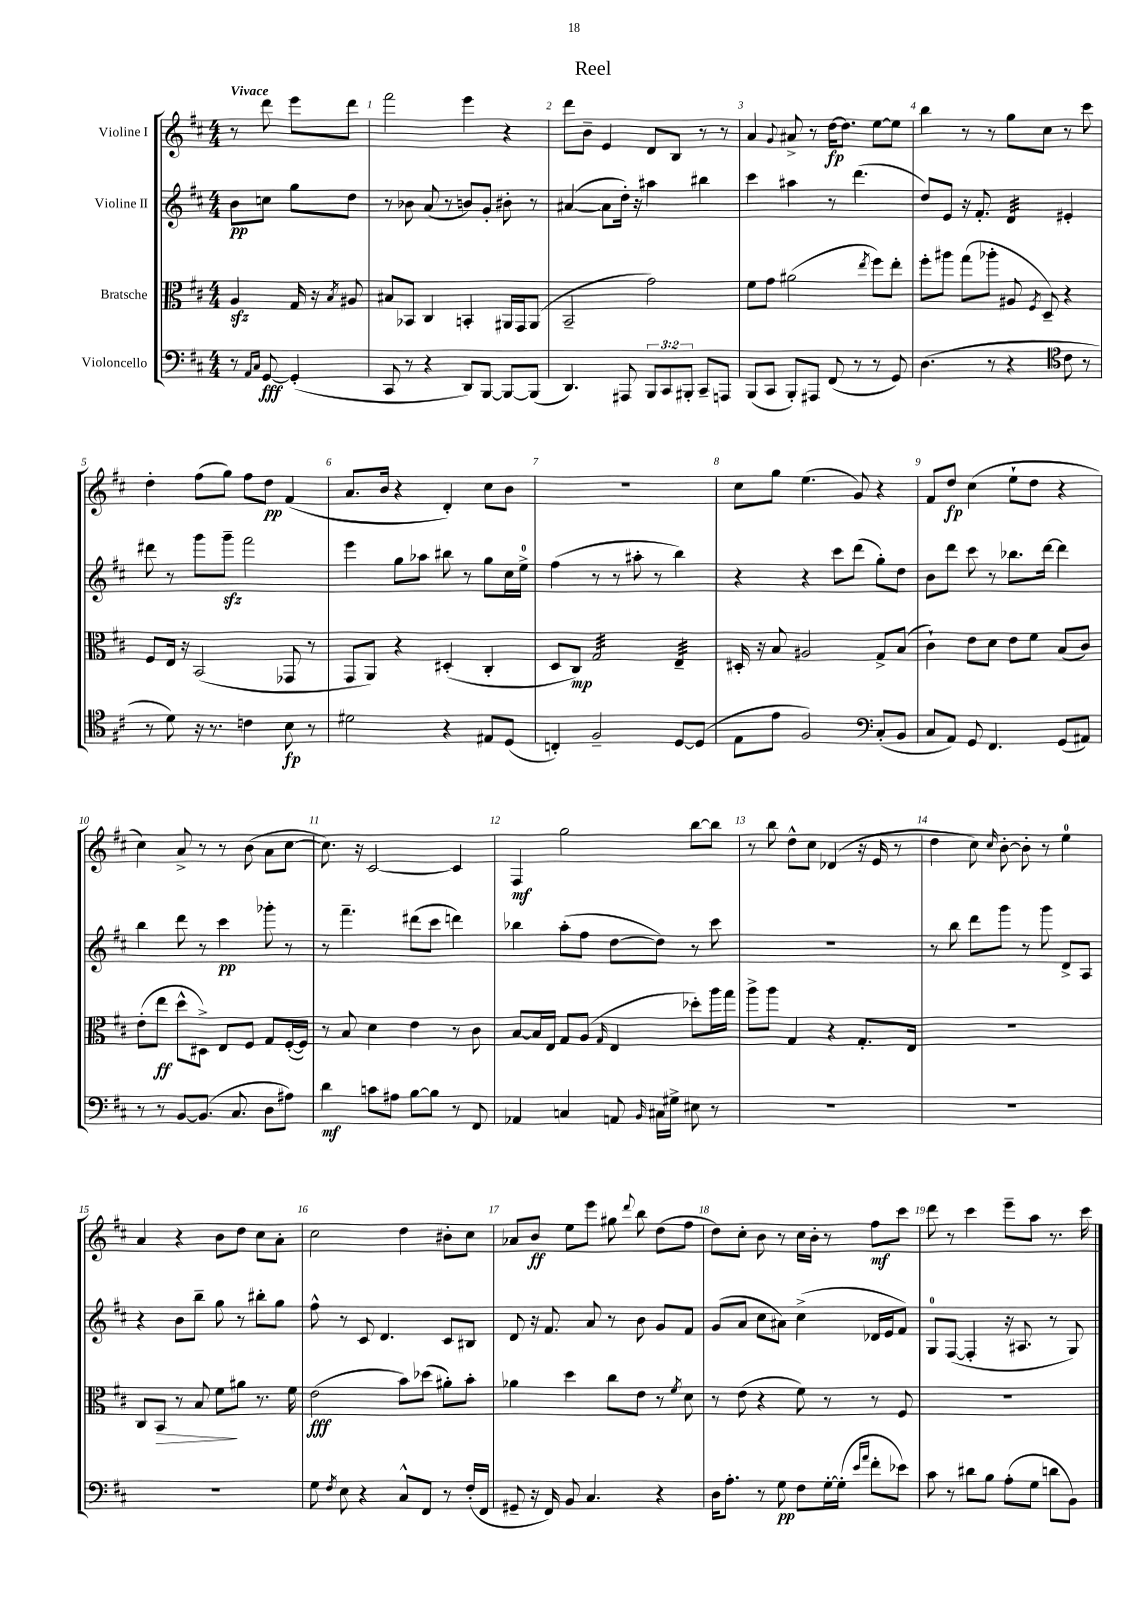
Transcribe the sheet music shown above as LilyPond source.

\header { title = "Reel" }
<<
\new StaffGroup <<
\new Staff = "s0" \with { instrumentName = "Violine I" } {
    \clef treble \key d \major \numericTimeSignature \time 4/4 \partial 2 \tempo "Vivace"
    \autoBeamOff r8 d'''8 e'''8[ d'''8] |
    fis'''2 e'''4 r4 |
    d'''8[ b'8]-- e'4 d'8[ b8] r8 r8 |
    a'4 \appoggiatura { g'8 } ais'8-> r8 d''16[~\fp d''8.] e''8[~ e''8] |
    b''4 r8 r8 g''8[ cis''8] r8 cis'''8 |
    d''4-. fis''8[( g''8]) fis''8[ d''8]\pp fis'4( |
    a'8.[ b'16] r4 d'4-.) cis''8[ b'8] |
    R1 |
    cis''8[ g''8] e''4.( g'8) r4 |
    fis'8[ d''8]\fp cis''4( e''8[-! d''8] r4 |
    cis''4) a'8-> r8 r8 b'8( a'8[ cis''8]~ |
    cis''8.) r16 cis'2~ cis'4 |
    fis4\mf g''2 b''8[~ b''8] |
    r8 b''8 d''8[-^ cis''8] des'4( r16 e'16 r8 |
    d''4 cis''8) \grace { cis''16 } b'8~-. b'8-. r8 e''4-0 |
    a'4 r4 b'8[ d''8] cis''8[ a'8]-. |
    cis''2 d''4 bis'8[-. cis''8] |
    aes'8[ b'8]\ff e''8[ e'''8] gis''8 \appoggiatura { d'''8 } b''8 d''8[( fis''8] |
    d''8[) cis''8]-. b'8 r8 cis''16[ b'16]-. r8 fis''8[\mf cis'''8] |
    d'''8 r8 cis'''4 e'''8[-- a''8] r8. cis'''16 \bar "|." |
}
\new Staff = "s1" \with { instrumentName = "Violine II" } {
    \clef treble \key d \major \numericTimeSignature \time 4/4 \partial 2
    \autoBeamOff b'8[\pp c''8] g''8[ d''8] |
    r8 bes'8 a'8( r8 b'8[) g'8]-. bis'8-. r8 |
    ais'4~( ais'8[ d''16]-.) r16 ais''4 bis''4 |
    cis'''4 ais''4 r8 d'''4.( |
    d''8[) e'8] r16 fis'8.-. d'4:32 eis'4-. |
    dis'''8 r8 g'''8[ g'''8]--\sfz fis'''2 |
    e'''4 g''8[ aes''8] bis''8 r8 g''8[ cis''16 e''16]-0-> |
    fis''4( r8 r8 ais''8-. r8 b''4) |
    r4 r4 cis'''8[ d'''8]( g''8[-.) d''8] |
    b'8[ d'''8] cis'''8 r8 bes''8.[ d'''16]~ d'''4 |
    b''4 d'''8 r8 cis'''4\pp ges'''8-. r8 |
    r8 fis'''4.-- dis'''8[( cis'''8] d'''4) |
    bes''4 a''8[-.( fis''8] d''8[~ d''8]) r8 cis'''8 |
    R1 |
    r8 b''8 d'''8[ g'''8] r8 g'''8 d'8[-> a8] |
    r4 b'8[ b''8]-- g''8 r8 bis''8[-. g''8] |
    fis''8-^ r8 cis'8 d'4. cis'8[ bis8] |
    d'8 r16 fis'8. a'8 r8 b'8 g'8[ fis'8] |
    g'8[( a'8] cis''8[ ais'8]) cis''4->( des'16[ e'16 fis'8]) |
    g8[-0 fis8]~( fis4-. r16 ais8. r8 g8) \bar "|." |
}
\new Staff = "s2" \with { instrumentName = "Bratsche" } {
    \clef alto \key d \major \numericTimeSignature \time 4/4 \partial 2
    \autoBeamOff a4\sfz g16 r16 \acciaccatura { b8 } ais8 |
    bis8[ bes,8] cis4 b,4-. ais,16[ g,16 ais,8]( |
    b,2-- g'2) |
    fis'8[ g'8] ais'2( \acciaccatura { e''8 } fis''8[) e''8]-. |
    fis''8[-. ais''8] g''8[( aes''8]-. ais8 \acciaccatura { fis8 } d8--) r4 |
    fis8[ e16] r16 b,2( ges,8 r8 |
    g,8[ a,8]) r4 dis4-.( cis4-. |
    d8[ cis8]\mp) g2:32 e4:32-- |
    dis16-. r16 b8 ais2 g8[-> b8]( |
    cis'4-!) e'8[ d'8] e'8[ fis'8] b8[( cis'8]) |
    e'8[-.( e''8]\ff d''8[-^ dis8]->) e8[ fis8] g8[ fis16~-.( fis16]) |
    r8 b8 d'4 e'4 r8 cis'8 |
    b8[~ b16 e16] g8[ a8]( \grace { g16 } e4 des''8[-.) a''16 g''16] |
    a''8[-> a''8] g4 r4 g8.[-. e16] |
    R1 |
    cis8[ b,8]\> r8 b8 fis'8[\! ais'8] r8. fis'16 |
    e'2\fff( b'8[) des''8]( ais'8[-.) b'8]-. |
    aes'4 d''4 cis''8[ e'8] r8 \acciaccatura { fis'8 } d'8 |
    r8 e'8( r4 fis'8) r8 r8 fis8 |
    R1 \bar "|." |
}
\new Staff = "s3" \with { instrumentName = "Violoncello" } {
    \clef bass \key d \major \numericTimeSignature \time 4/4 \override Staff.TupletNumber.text = #tuplet-number::calc-fraction-text \partial 2
    \autoBeamOff r8 \grace { a,16[ cis16] } g,8~\fff g,4-.( |
    cis,8 r8 r4 d,8[) b,,8]~ b,,8[~ b,,8]( |
    d,4.) ais,,8 \tuplet 3/2 { b,,8[ cis,8 bis,,8]-. } cis,8[-- a,,8] |
    b,,8[( cis,8] b,,8[-.) ais,,8] fis,8( r8 r8 g,8) |
    d4.( r8 r4 \clef tenor cis'8 r8 |
    r8 d'8) r16 r8. c'4 b8\fp r8 |
    dis'2 r4 eis8[ d8]( |
    c4-.) fis2-- d8[~ d8]( |
    e8[ e'8] fis2) \clef bass cis8[-.( b,8] |
    cis8[ a,8]) g,8 fis,4. g,8[( ais,8]) |
    r8 r8 b,8[~ b,8.]( cis8. d8[ ais8]) |
    d'4\mf c'8[ ais8] b8[~ b8] r8 fis,8 |
    aes,4 c4 a,8 \grace { b,16 } cis16[ gis16]-> eis8 r8 |
    R1 |
    R1 |
    R1 |
    g8 \acciaccatura { fis8 } e8 r4 cis8[-^ fis,8] r8 fis16[-.( fis,16] |
    gis,8-- r16 fis,16) b,8 cis4. r4 |
    d16[ a8.]-. r8 g8\pp fis8[ g16~-. g16]-.( \grace { e'16[ a'16] } fis'8[-. ees'8]) |
    cis'8 r8 dis'8[ b8] a8[-.( g8] d'8[ b,8]) \bar "|." |
}
>>
>>
\layout { \context { \Score \override BarNumber.break-visibility = ##(#f #t #t) barNumberVisibility = #all-bar-numbers-visible } }
